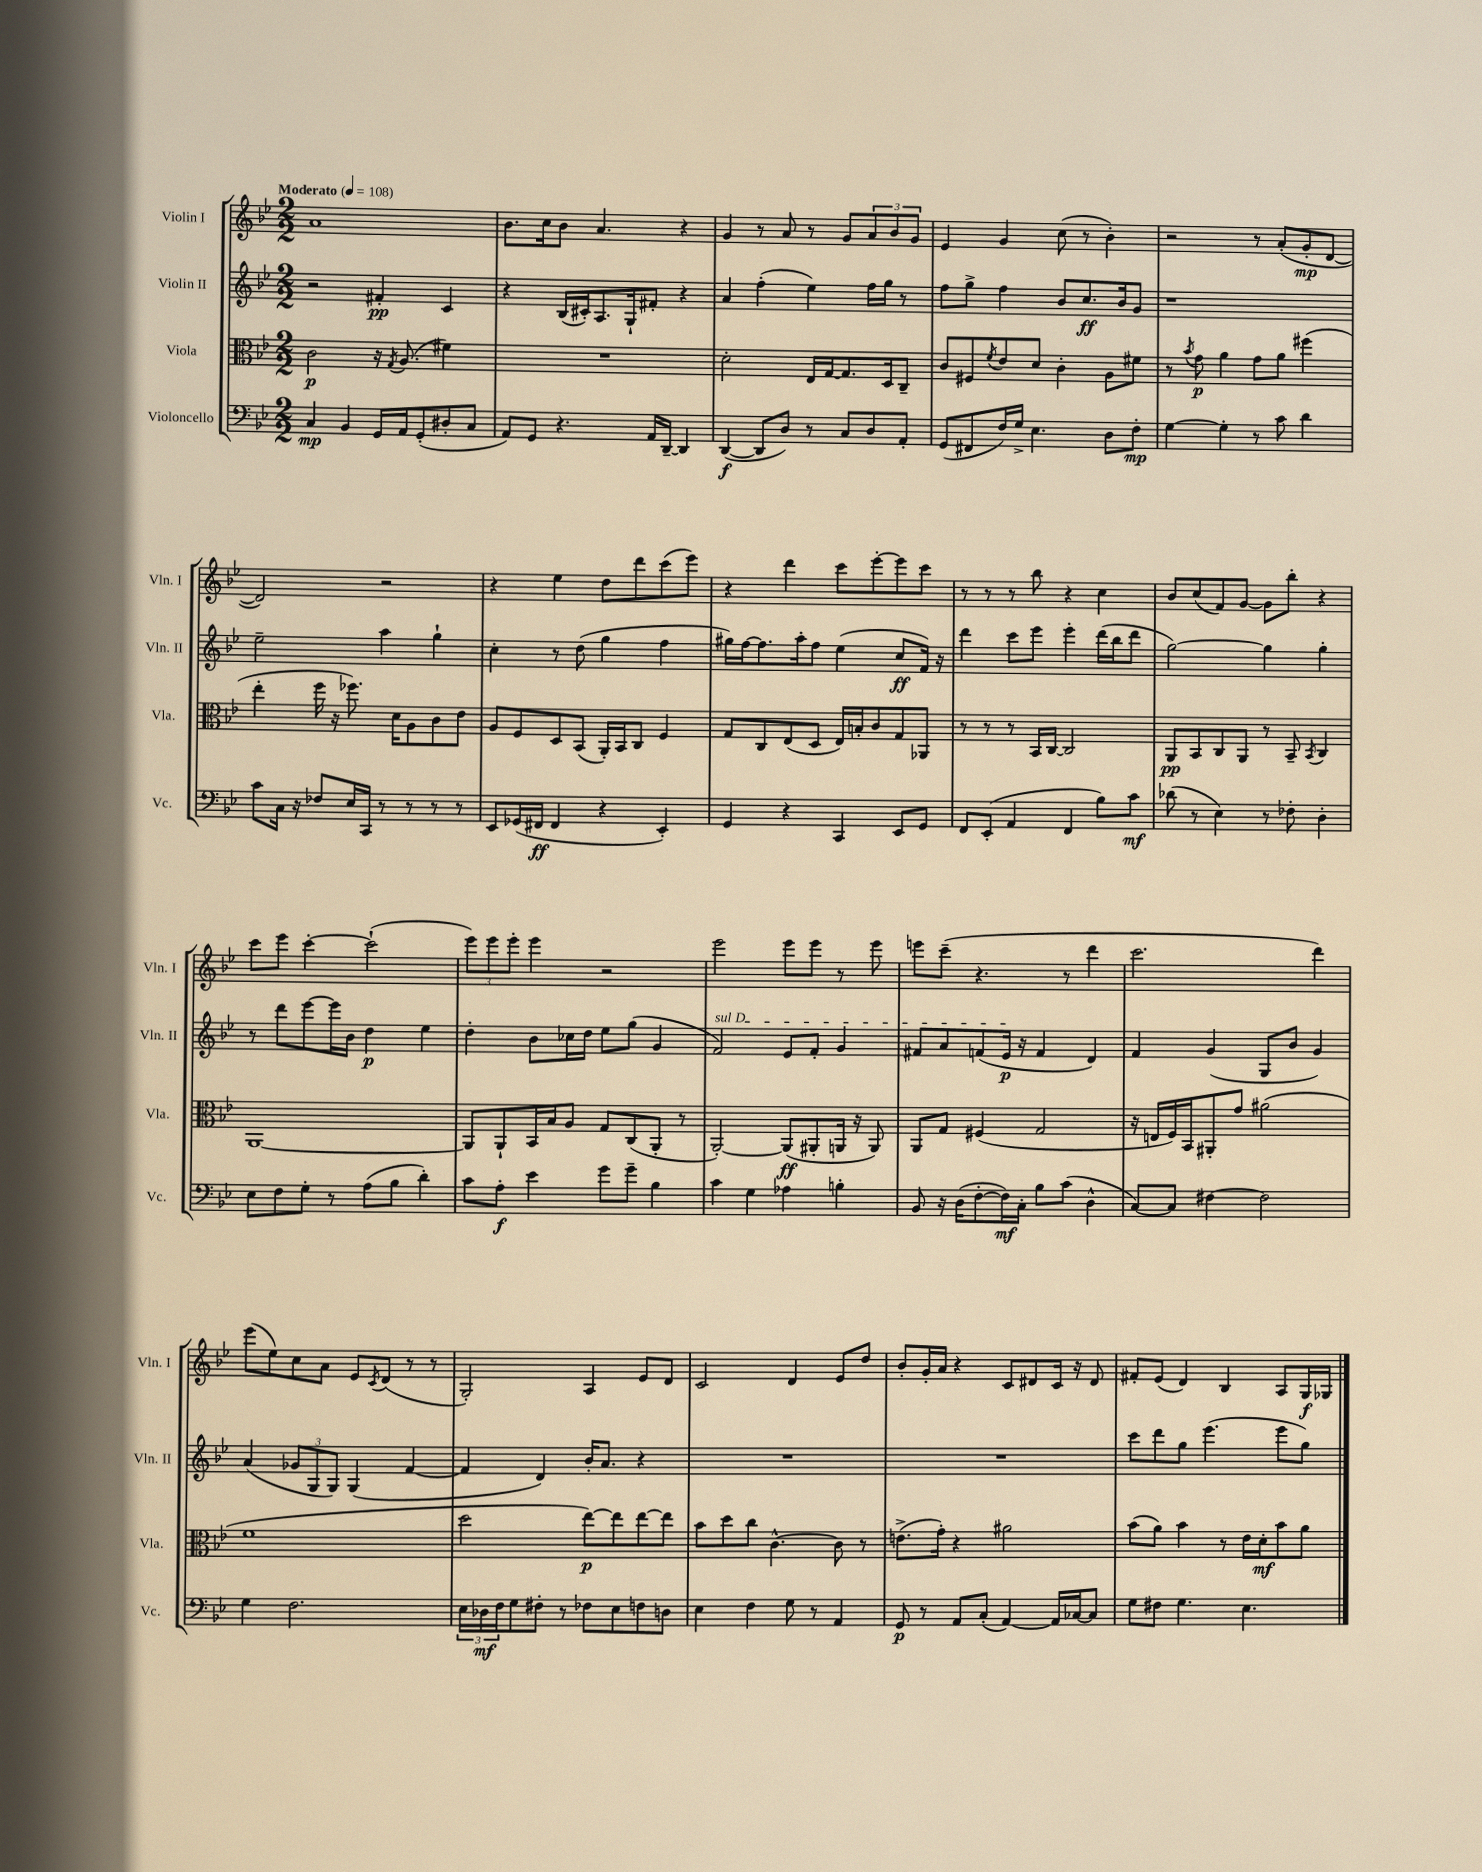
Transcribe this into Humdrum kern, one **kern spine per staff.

**kern	**dynam	**kern	**dynam	**kern	**dynam	**kern	**dynam
*part4	*part4	*part3	*part3	*part2	*part2	*part1	*part1
*staff4	*staff4	*staff3	*staff3	*staff2	*staff2	*staff1	*staff1
*I"Violoncello	*	*I"Viola	*	*I"Violin II	*	*I"Violin I	*
*I'Vc.	*	*I'Vla.	*	*I'Vln. II	*	*I'Vln. I	*
*clefF4	*	*clefC3	*	*clefG2	*	*clefG2	*
*k[b-e-]	*	*k[b-e-]	*	*k[b-e-]	*	*k[b-e-]	*
*M2/2	*	*M2/2	*	*M2/2	*	*M2/2	*
*MM108	*	*MM108	*	*MM108	*	*MM108	*
=1	=1	=1	=1	=1	=1	=1	=1
!	!	!	!	!	!	!LO:TX:a:B:t=Moderato	!
4C/	mp	2c\	p	2r	.	1a	.
4BB-/	.	.	.	.	.	.	.
16GG/LL	.	16r	.	4f#X'/	pp	.	.
.	.	8qG/	.	.	.	.	.
16AA/J	.	(8.A/	.	.	.	.	.
(8GG'/	.	.	.	.	.	.	.
8D#X'/	.	4f#X\)	.	4c/	.	.	.
8C/J	.	.	.	.	.	.	.
=2	=2	=2	=2	=2	=2	=2	=2
8AA/L)	.	1r	.	4r	.	8.b-\L	.
8GG/J	.	.	.	.	.	.	.
.	.	.	.	.	.	16cc\k	.
4.r	.	.	.	(16B-/LL	.	8b-\J	.
.	.	.	.	16c#X'/J)	.	.	.
.	.	.	.	8.A/	.	4.a/	.
.	.	.	.	16G`/k	.	.	.
16AA/LL	.	.	.	8f#X'/J	.	.	.
[16DD~/JJ	.	.	.	.	.	.	.
4DD/]	.	.	.	4r	.	4r	.
=3	=3	=3	=3	=3	=3	=3	=3
([4DD/	f	2d'\	.	4a/	.	4g/	.
8DD/L]	.	.	.	(4ff'\	.	8r	.
8D/J)	.	.	.	.	.	8a/	.
8r	.	16E-/LL	.	4ee-\)	.	8r	.
.	.	[16G/J	.	.	.	.	.
8C/L	.	8.G/]	.	.	.	8g/L	.
8D/	.	.	.	16ff\LL	.	12a/	.
.	.	16D/k	.	16gg\JJ	.	.	.
.	.	.	.	.	.	12b-/	.
8AA'/J	.	8C~/J	.	8r	.	.	.
.	.	.	.	.	.	12g/J	.
=4	=4	=4	=4	=4	=4	=4	=4
(8GG/L	.	8c/L	.	8ff\L	.	4e-/	.
8FF#X/	.	8F#X/	.	8gg^\J	.	.	.
.	.	8qf/	.	.	.	.	.
16F/L)	.	8e-/	.	4ff\	.	4g/	.
16G^/JJ	.	.	.	.	.	.	.
4.E-\	.	8d/J	.	.	.	.	.
.	.	4c'\	.	8b-/L	.	(8cc\	.
.	.	.	.	8.cc/	ff	8r	.
8D\L	.	8A\L	.	.	.	4b-'\)	.
.	.	.	.	16b-/k	.	.	.
8F'\J	mp	8f#X\J	.	8g/J	.	.	.
=5	=5	=5	=5	=5	=5	=5	=5
[4G\	.	8r	.	1r	.	2r	.
.	.	8qb-/	.	.	.	.	.
.	.	8g\	p	.	.	.	.
4G'\]	.	4a\	.	.	.	.	.
8r	.	8g\L	.	.	.	8r	.
8c\	.	8a\J	.	.	.	(8a'/L	.
4d\	.	(4ff#X\	.	.	.	8g'/	mp
.	.	.	.	.	.	[8d/J	.
!!LO:LB:g=z
=6	=6	=6	=6	=6	=6	=6	=6
8c\L	.	4ee-'\	.	2ee-~\	.	2d/])	.
16C\Jk	.	.	.	.	.	.	.
16r	.	.	.	.	.	.	.
8F-X/L	.	16ff\	.	.	.	.	.
.	.	16r	.	.	.	.	.
16E-/L	.	8.ff-X\)	.	.	.	.	.
16CC/JJ	.	.	.	.	.	.	.
8r	.	.	.	4aa\	.	2r	.
.	.	16d\KL	.	.	.	.	.
8r	.	8A\	.	.	.	.	.
8r	.	8c\	.	4gg`\	.	.	.
8r	.	8e-\J	.	.	.	.	.
=7	=7	=7	=7	=7	=7	=7	=7
8EE-/L	.	8A/L	.	4cc'\	.	4r	.
(16GG-X/L	.	8F/	.	.	.	.	.
16FF#X/JJ	ff	.	.	.	.	.	.
4FF#/	.	8D/	.	8r	.	4ee-\	.
.	.	(8BB-/J	.	(8dd\	.	.	.
4r	.	16AA'/LL)	.	4gg\	.	8dd\L	.
.	.	16BB-/J	.	.	.	.	.
.	.	8C/J	.	.	.	8ddd\	.
4EE-'/)	.	4F/	.	4ff\	.	(8ccc\	.
.	.	.	.	.	.	8eee-\J)	.
=8	=8	=8	=8	=8	=8	=8	=8
4GG/	.	8G/L	.	16gg#X\LL)	.	4r	.
.	.	.	.	[16ff\J	.	.	.
.	.	8C/	.	8.ff\]	.	.	.
4r	.	(8E-/	.	.	.	4ddd\	.
.	.	.	.	16aa'\k	.	.	.
.	.	8D/J	.	8ff\J	.	.	.
4CC/	.	16E-/LL)	.	(4ee-\	.	8ccc\L	.
.	.	16Bn'/J	.	.	.	.	.
.	.	8c/	.	.	.	[8eee-'\	.
8EE-/L	.	8G/	.	8cc/L	ff	8eee-\]	.
8GG/J	.	8AA-X/J	.	16f/Jk)	.	8ccc\J	.
.	.	.	.	16r	.	.	.
=9	=9	=9	=9	=9	=9	=9	=9
8FF/L	.	8r	.	4ddd\	.	8r	.
(8EE-'/J	.	8r	.	.	.	8r	.
4AA/	.	8r	.	8ccc\L	.	8r	.
.	.	16BB-/LL	.	8eee-\J	.	8bb-\	.
.	.	[16C/JJ	.	.	.	.	.
4FF/	.	2C/]	.	4eee-'\	.	4r	.
8B-\L)	.	.	.	(16ddd\LL	.	4cc\	.
.	.	.	.	16bb-\J	.	.	.
8c\J	mf	.	.	8ddd\J	.	.	.
=10	=10	=10	=10	=10	=10	=10	=10
(8d-X\	.	8AA/L	pp	[2gg\)	.	8b-/L	.
8r	.	8BB-/	.	.	.	(8cc/	.
4E-\)	.	8C/	.	.	.	8f/)	.
.	.	8AA/J	.	.	.	[8g/J	.
8r	.	8r	.	4gg\]	.	8g\L]	.
8F-X'\	.	8BB-~/	.	.	.	8bb-'\J	.
.	.	8qBB-/	.	.	.	.	.
4D'\	.	4C/	.	4gg'\	.	4r	.
!!LO:LB:g=z
=11	=11	=11	=11	=11	=11	=11	=11
8E-\L	.	[1AA	.	8r	.	8ccc\L	.
8F\	.	.	.	8ddd\L	.	8eee-\J	.
8G'\J	.	.	.	[8eee-\	.	[4ccc'\	.
8r	.	.	.	16eee-\L]	.	.	.
.	.	.	.	16b-\JJ	.	.	.
(8A\L	.	.	.	4dd\	p	(2ccc`\]	.
8B-\J	.	.	.	.	.	.	.
4d'\)	.	.	.	4ee-\	.	.	.
=12	=12	=12	=12	=12	=12	=12	=12
8c\L	.	8AA/L]	.	4dd'\	.	12eee-\L)	.
.	.	.	.	.	.	12eee-\	.
8A'\J	f	8AA`/	.	.	.	.	.
.	.	.	.	.	.	12eee-'\J	.
4e-\	.	16BB-/L	.	8b-\L	.	4eee-\	.
.	.	16B-/J	.	.	.	.	.
.	.	8A/J	.	16cc-X\L	.	.	.
.	.	.	.	16dd\JJ	.	.	.
8g\L	.	8G/L	.	8ee-\L	.	2r	.
8g~\J	.	(8C/	.	(8gg\J	.	.	.
4B-\	.	8AA'/J	.	4g/	.	.	.
.	.	8r	.	.	.	.	.
=13	=13	=13	=13	=13	=13	=13	=13
!	!	!	!	!LO:TX:a:i:t=sul D	!	!	!
4c\	.	[2AA'/)	.	2f/)	.	2eee-\	.
4G\	.	.	.	.	.	.	.
4A-X\	.	(8AA/L]	ff	8e-/L	.	8eee-\L	.
.	.	8AA#X'/	.	8f'/J	.	8eee-\J	.
4Bn'\	.	16AAn/Jk	.	4g/	.	8r	.
.	.	16r	.	.	.	.	.
.	.	8AA/)	.	.	.	8eee-\	.
=14	=14	=14	=14	=14	=14	=14	=14
8BB-/	.	8AA/L	.	8f#X/L	.	8eeen\L	.
16r	.	8G/J	.	8a/	.	(8ccc~\J	.
(16D\KL	.	.	.	.	.	.	.
[8F'\	.	(4F#X/	.	(8fn/	.	4.r	.
16F\L])	mf	.	.	16e-/Jk	p	.	.
16C'\JJ	.	.	.	16r	.	.	.
8B-\L	.	2G/	.	4f/	.	.	.
(8c\J	.	.	.	.	.	8r	.
4D^^\	.	.	.	4d/)	.	4ddd\	.
=15	=15	=15	=15	=15	=15	=15	=15
[8C/L)	.	16r	.	4f/	.	2.ccc\	.
.	.	16En/LL	.	.	.	.	.
8C/J]	.	16F/)	.	.	.	.	.
.	.	16BB-/J	.	.	.	.	.
[4F#X\	.	8AA#X'/	.	(4g/	.	.	.
.	.	8g/J	.	.	.	.	.
2F#\]	.	(2a#X\	.	8G/L	.	.	.
.	.	.	.	8b-/J	.	.	.
.	.	.	.	4g/)	.	4ddd\)	.
!!LO:LB:g=z
=16	=16	=16	=16	=16	=16	=16	=16
4G\	.	1f	.	(4a/	.	(8eee-\L	.
.	.	.	.	.	.	8ee-\)	.
2.F\	.	.	.	12g-X/L	.	8cc\	.
.	.	.	.	12G/	.	.	.
.	.	.	.	.	.	8a\J	.
.	.	.	.	12G/J)	.	.	.
.	.	.	.	(4G/	.	8e-/L	.
.	.	.	.	.	.	8qc/	.
.	.	.	.	.	.	(8d/J	.
.	.	.	.	[4f/	.	8r	.
.	.	.	.	.	.	8r	.
=17	=17	=17	=17	=17	=17	=17	=17
24E-\LL	.	2dd\	.	4f/]	.	2G'/)	.
24D-X\	mf	.	.	.	.	.	.
24F\J	.	.	.	.	.	.	.
8G\	.	.	.	.	.	.	.
8F#X'\J	.	.	.	4d/)	.	.	.
8r	.	.	.	.	.	.	.
8F-X\L	.	[8ee-\L)	p	16b-'/KL	.	4A/	.
.	.	.	.	8.a/J	.	.	.
8E-\	.	8ee-\]	.	.	.	.	.
8Fn\	.	[8ee-\	.	4r	.	8e-/L	.
8Dn\J	.	8ee-\J]	.	.	.	8d/J	.
=18	=18	=18	=18	=18	=18	=18	=18
4E-\	.	8b-\L	.	1r	.	2c/	.
.	.	8dd\	.	.	.	.	.
4F\	.	8cc\J	.	.	.	.	.
.	.	[4.c^^\	.	.	.	.	.
8G\	.	.	.	.	.	4d/	.
8r	.	.	.	.	.	.	.
4AA/	.	8c\]	.	.	.	8e-/L	.
.	.	8r	.	.	.	8dd/J	.
=19	=19	=19	=19	=19	=19	=19	=19
8GG/	p	(8.en^\L	.	1r	.	8b-'/L	.
8r	.	.	.	.	.	16g'/L	.
.	.	16g'\Jk)	.	.	.	16a/JJ	.
8AA/L	.	4r	.	.	.	4r	.
(8C'/J	.	.	.	.	.	.	.
[4AA/)	.	2a#X\	.	.	.	8c/L	.
.	.	.	.	.	.	8d#X/	.
16AA/LL]	.	.	.	.	.	16c/Jk	.
[16C-X/J	.	.	.	.	.	16r	.
8C-/J]	.	.	.	.	.	8d#/	.
=20	=20	=20	=20	=20	=20	=20	=20
8G\L	.	(8b-\L	.	8ccc\L	.	8f#X'/L	.
8F#X\J	.	8a\J)	.	8ddd\	.	(8e-/J	.
4.G\	.	4b-\	.	8gg\J	.	4d/)	.
.	.	.	.	(4.eee-\	.	.	.
.	.	8r	.	.	.	4B-/	.
4.E-\	.	16e-\LL	.	.	.	.	.
.	.	16d'\J	mf	.	.	.	.
.	.	8b-\	.	8eee-\L	.	8A/L	.
.	.	8a\J	.	8gg\J)	.	16G/L	f
.	.	.	.	.	.	16G-X/JJ	.
==	==	==	==	==	==	==	==
*-	*-	*-	*-	*-	*-	*-	*-
